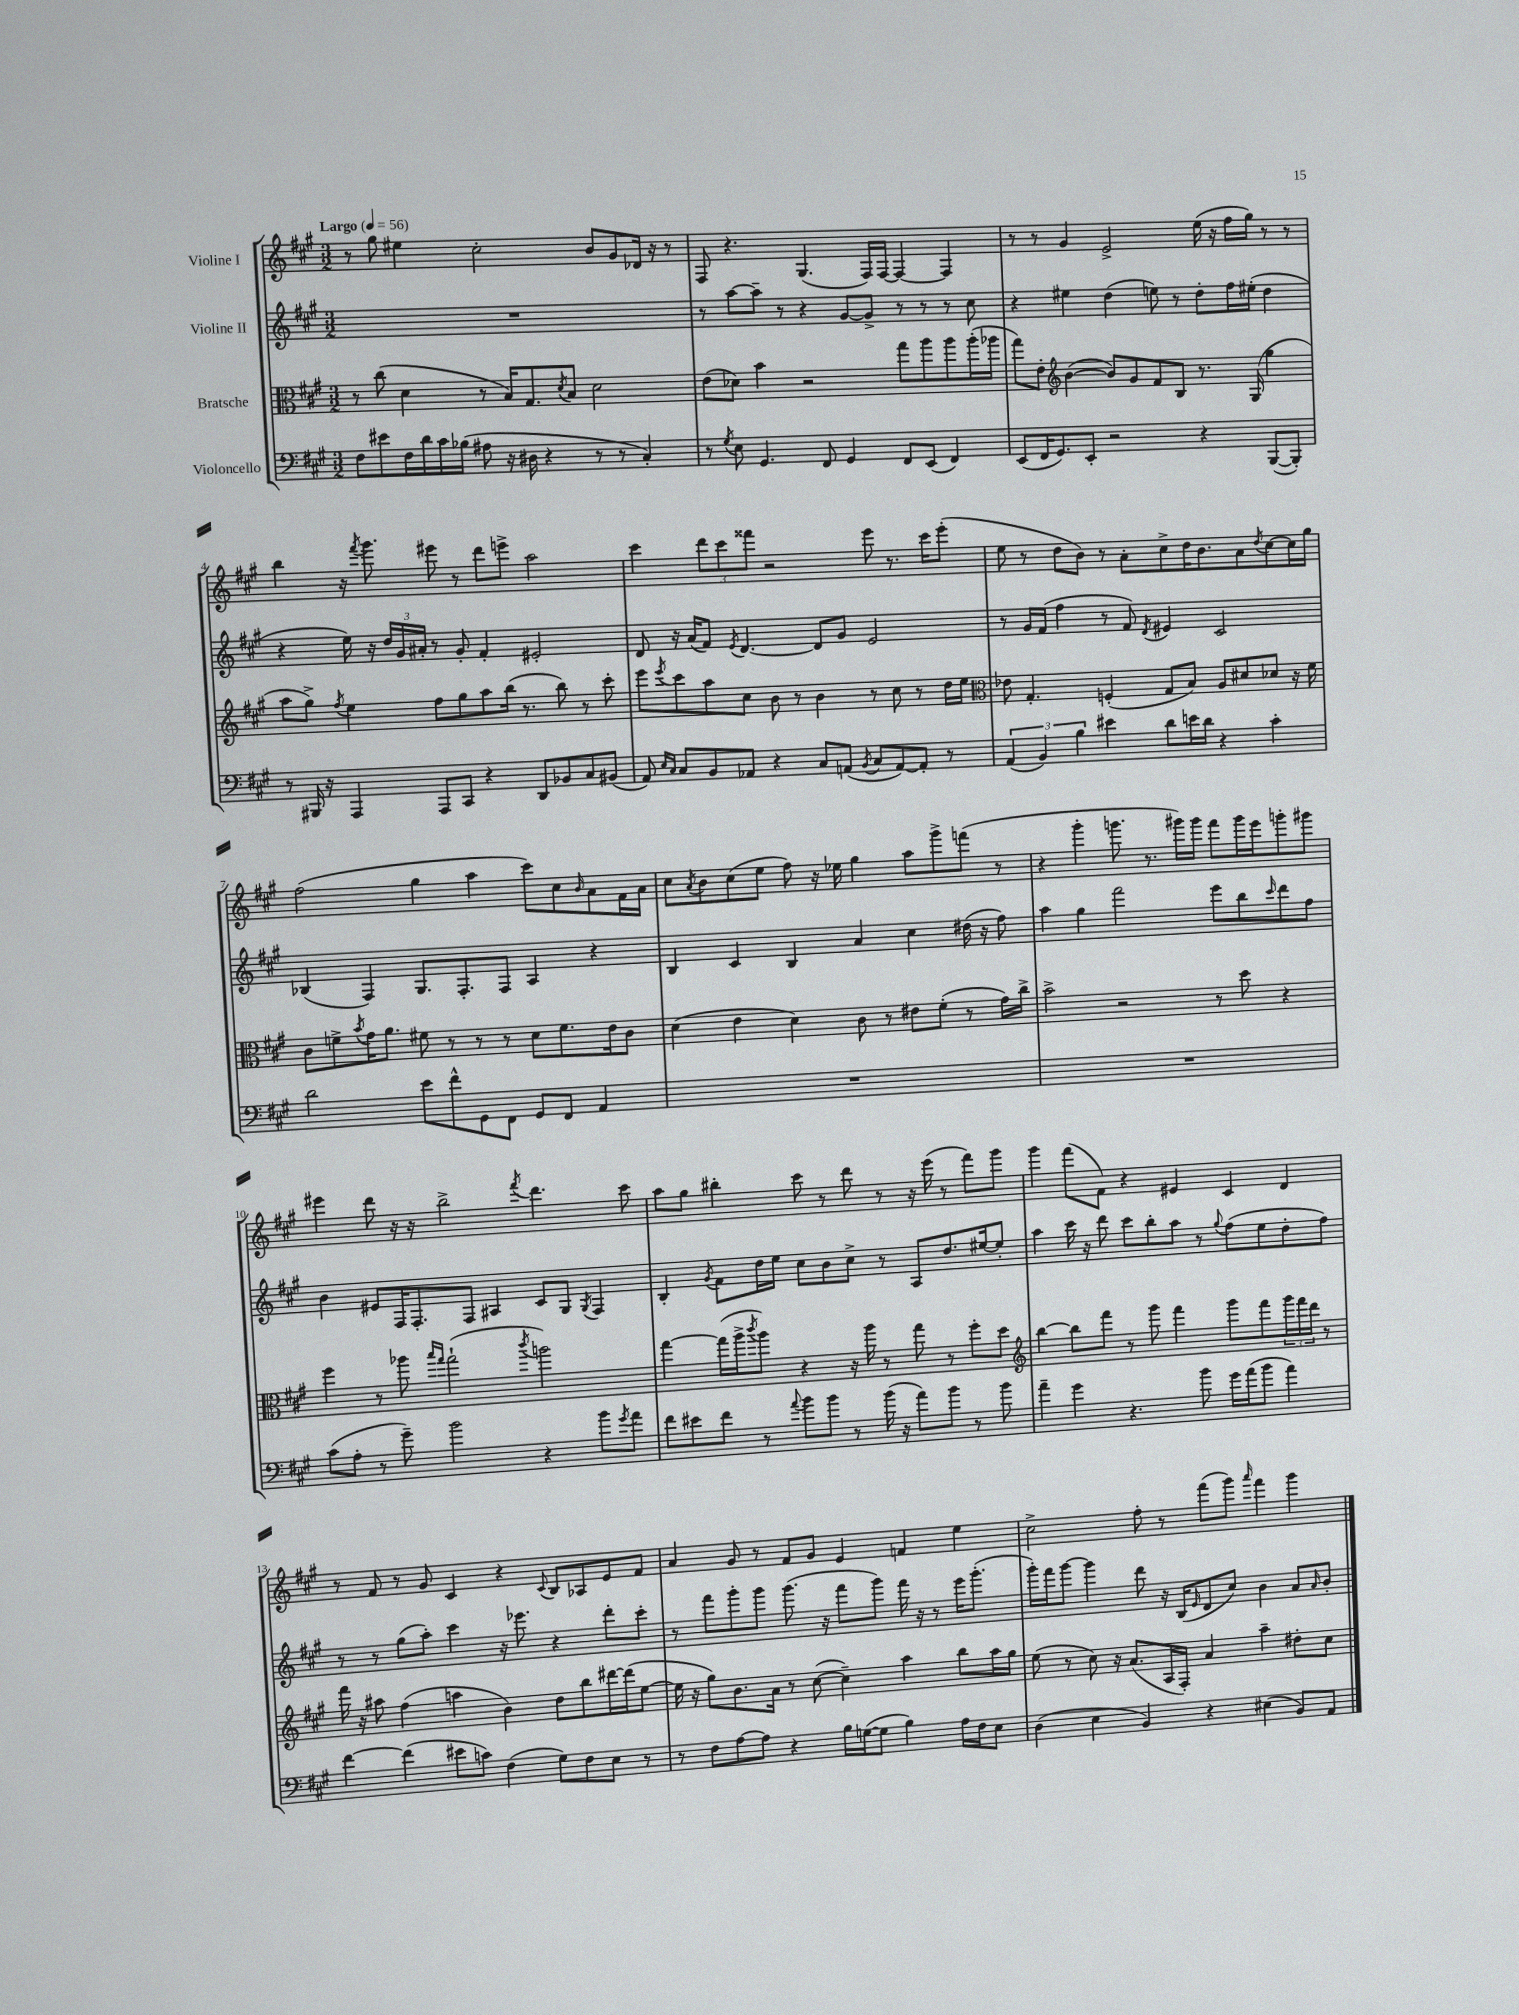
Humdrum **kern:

**kern	**kern	**kern	**kern
*staff4	*staff3	*staff2	*staff1
*clefF4	*clefC3	*clefG2	*clefG2
*k[f#c#g#]	*k[f#c#g#]	*k[f#c#g#]	*k[f#c#g#]
*M3/2	*M3/2	*M3/2	*M3/2
*MM56	*MM56	*MM56	*MM56
8F#	8r	1.r	8r
8e#	(8cc#	.	8gg#
16F#	4d	.	4ee#
16d	.	.	.
16c#	.	.	.
(16B-	.	.	.
8A#	8r	.	2cc#'
16r	16B)	.	.
16D#	8.G#	.	.
4r	.	.	.
.	8qd	.	.
.	8B	.	.
8r	2d	.	8b
8r	.	.	8g#
4C#')	.	.	16d-
.	.	.	16r
.	.	.	8r
=	=	=	=
8r	(8e	8r	8F#
8qG#	.	.	.
8E	8d-)	[8aa	4.r
4.GG#	4b	8aa~]	.
.	.	8r	.
.	2r	4r	(4.G#
8FF#	.	.	.
4GG#	.	[8g#	.
.	.	8g#^]	16F#)
.	.	.	[16F#
8FF#	8gg#	8r	4F#_
(8EE	8aa	8r	.
4FF#)	8aa	8r	4F#]
.	(16aa'	8cc#	.
.	16aa-	.	.
=	=	=	=
(8EE	8gg#)	4r	8r
16FF#	8e'	.	8r
8.GG#)	.	.	.
*	*clefG2	*	*
.	([4b	4ee#	4g#
8EE'	.	.	.
2r	8b])	(4dd	2e^
.	8g#	.	.
.	8f#	8ee)	.
.	8B	8r	.
4r	8.r	8dd'	(16ee
.	.	.	16r
.	.	16ff#	16ff#
.	(16G#	(16ee#'	16gg#)
([8BBB	4gg#	4dd	8r
8BBB'])	.	.	8r
=	=	=	=
8r	8aa	4r	4bb
16BBB#	8gg#^)	.	.
16r	.	.	.
.	8qff#	.	.
4AAA	4ee	16ee)	16r
.	.	.	8qfff#
.	.	16r	8.ggg#
.	.	24dd	.
.	.	24g#	.
.	.	24a#'	.
8AAA	8ff#	8r	8eee#
8CC#	8gg#	8g#'	8r
4r	8aa	4f#'	8ddd
.	(16bb	.	8eee^
.	8.r	.	.
8DD	.	2e#'	2aa
8BB-	8bb)	.	.
8C#	8r	.	.
(8BB#	8ccc#'	.	.
=	=	=	=
8AA)	8eee	8d	4ccc#
16qqE	.	.	.
16qqC#	8qeee	.	.
8C#	8ccc#	16r	.
.	.	(16a	.
8BB	8aa	8f#)	12ddd
.	.	.	12ccc#
.	.	8qe	.
8AA-	8cc#	[4.d	.
.	.	.	12fff##
4r	8b	.	2r
.	8r	.	.
8C#	4b	8d]	.
(8AA	.	8g#	.
8qBB	.	.	.
8C#	8r	2e	8eee
[8AA)	8cc#	.	8.r
8AA']	8r	.	.
.	.	.	16ccc#
8r	16dd	.	(8eee'
.	16ee	.	.
=	=	=	=
*	*clefC3	*	*
(6AA	8e-	8r	8ee
.	4.G#'	16g#	8r
6BB)	.	.	.
.	.	(16f#	.
.	.	4ff#	8dd
6B	.	.	.
.	.	.	8b)
4e#	(4F'	8r	8r
.	.	8f#)	8a'
.	.	8qd	.
8d	8G#	4e#	8cc#^
16e	8B)	.	16dd
16d	.	.	8.b
4r	8A	2c#	.
.	8d#	.	8a
.	.	.	8qdd
4c#'	8d-	.	[8cc#
.	16r	.	16cc#]
.	16f#	.	16gg#
=	=	=	=
2d	8c#	(4B-	(2ff#
.	8f^	.	.
.	8qb	.	.
.	16g#	4F#)	.
.	8.a	.	.
8e	8f#	8.G#	4gg#
8f#^^	8r	.	.
.	.	8.F#'	.
8GG#	8r	.	4aa
8FF#	8r	8F#	.
8GG#	8d	4A	8ccc#)
8FF#	8.f#	.	8cc#
.	.	.	16qqb
4AA	.	4r	8a
.	16e	.	.
.	8c#	.	16f#
.	.	.	16a
=	=	=	=
1.r	(4d	4B	8cc#
.	.	.	8qa
.	.	.	8b
.	4e	4c#	(8cc#
.	.	.	8ee
.	4d)	4B	8ff#)
.	.	.	16r
.	.	.	16ee-
.	8c#	4a	4gg#
.	8r	.	.
.	8e#	4cc#	8aa
.	(8f#'	.	8ggg#^
.	8r	(16dd#	(8fff
.	.	16r	.
.	16g#)	8ff#)	8r
.	16cc#^	.	.
=	=	=	=
1.r	2b^	4aa	4r
.	.	4gg#	4ggg#'
.	2r	2fff#	8.ggg
.	.	.	8.r
.	.	.	16ggg#)
.	.	.	16ggg#
.	8r	8eee	8fff#
.	8dd	8bb	16ggg#
.	.	.	16eee
.	.	16qqccc#	.
.	4r	8ddd	8ggg'
.	.	8ff#	8ggg#
=	=	=	=
(8c#	4ff#	4b	4eee#
8A'	.	.	.
8r	8r	8e#	8ddd
8g#~)	8aa-	16F#	16r
.	.	8.F#'	16r
.	16qqbb	.	.
.	16qqgg#	.	.
2b	(2gg#`	.	2bb^
.	.	8F#	.
.	.	4A#	.
.	8qccc#	.	8qfff#
4r	2aa)	8c#	4.ddd
.	.	8G#	.
.	.	8qG#	.
8b	.	4F#	.
8qg#	.	.	.
8a	.	.	8ccc#
=	=	=	=
8f#	[4gg#	4B'	8aa
8e#	.	.	8gg#
.	.	8qg#	.
8f#	(16gg#]	8f#	4bb#'
.	16aa^	.	.
.	8qccc#	.	.
8r	8aa)	16dd	.
.	.	16ee	.
8qqa	.	.	.
8b	4r	8cc#	8ccc#
8b	.	8b	8r
8r	16r	8cc#^	8ddd
.	16aa	.	.
(16b	8r	8r	8r
16r	.	.	.
8a)	8gg#	8A	16r
.	.	.	(16eee
8b	8r	8.dd	8r
8r	8ff#'	.	8fff#)
.	.	[16ee#	.
8b	8dd	8ee#']	8ggg#
=	=	=	=
*	*clefG2	*	*
4a~	[4bb	4aa	4ggg#
4g#	8bb]	16ccc#	(8fff#
.	.	16r	.
.	8fff#	8ddd	8f#)
4.r	8r	8ccc#	4r
.	8ggg#	8bb'	.
.	4fff#	8aa	4e#
8b	.	8r	.
.	.	8qqgg#	.
16g#	8ggg#	(8ff#	4c#
(16a	.	.	.
8b	8fff#	8ee	.
4a)	24ggg#	8dd'	4d
.	24fff#	.	.
.	24ddd	.	.
.	8r	8ff#)	.
=	=	=	=
[4f#	16fff#	8r	8r
.	16r	.	.
.	8aa#	8r	8f#
(4f#]	(4ff#	(8gg#	8r
.	.	8aa')	8g#
8e#	4aa	4ccc#	4c#
8c)	.	.	.
(4F#	4b)	16r	4r
.	.	8.eee-	.
.	.	.	8qqc#
8G#)	8dd	4r	8B
8F#	8bb	.	8A-
8E	[16ddd#	8ddd'	8e
.	(16ddd#]	.	.
8r	[8ee	8ccc#'	8f#
=	=	=	=
8r	16ee]	8r	4a
.	16r	.	.
8F#	8gg#)	8fff#	.
[8A	8.b	8ggg#'	8g#
8A]	.	8ggg#	8r
.	16a	.	.
4r	8r	(8.ggg#	8f#
.	([8cc#	.	8g#
.	.	16r	.
16B	4cc#~])	8fff#	4e
([16G	.	.	.
8G]	.	8ggg#)	.
4B)	4aa	16fff#	4f
.	.	16r	.
.	.	8r	.
16A	8bb	16eee	4ee
16F#	.	(8.ggg#'	.
8E	16aa	.	.
.	16gg#	.	.
=	=	=	=
(4D	(8ee	16ggg#')	2cc#^
.	.	16fff#	.
.	8r	[8ggg#	.
4E	8cc#)	4ggg#]	.
.	16r	.	.
.	(8.a	.	.
4BB)	.	8ddd	8ff#'
.	16A	16r	8r
.	16F#')	(16B	.
.	.	16qqe	.
4r	4a	8d	(8fff#
.	.	8cc#)	8ggg#)
.	.	.	16qqaaa
(4E#	4aa~	4b	4fff#
8BB)	8dd#'	8a	4ggg#
.	.	16qqa	.
8AA	8cc#	8b'	.
==	==	==	==
*-	*-	*-	*-
